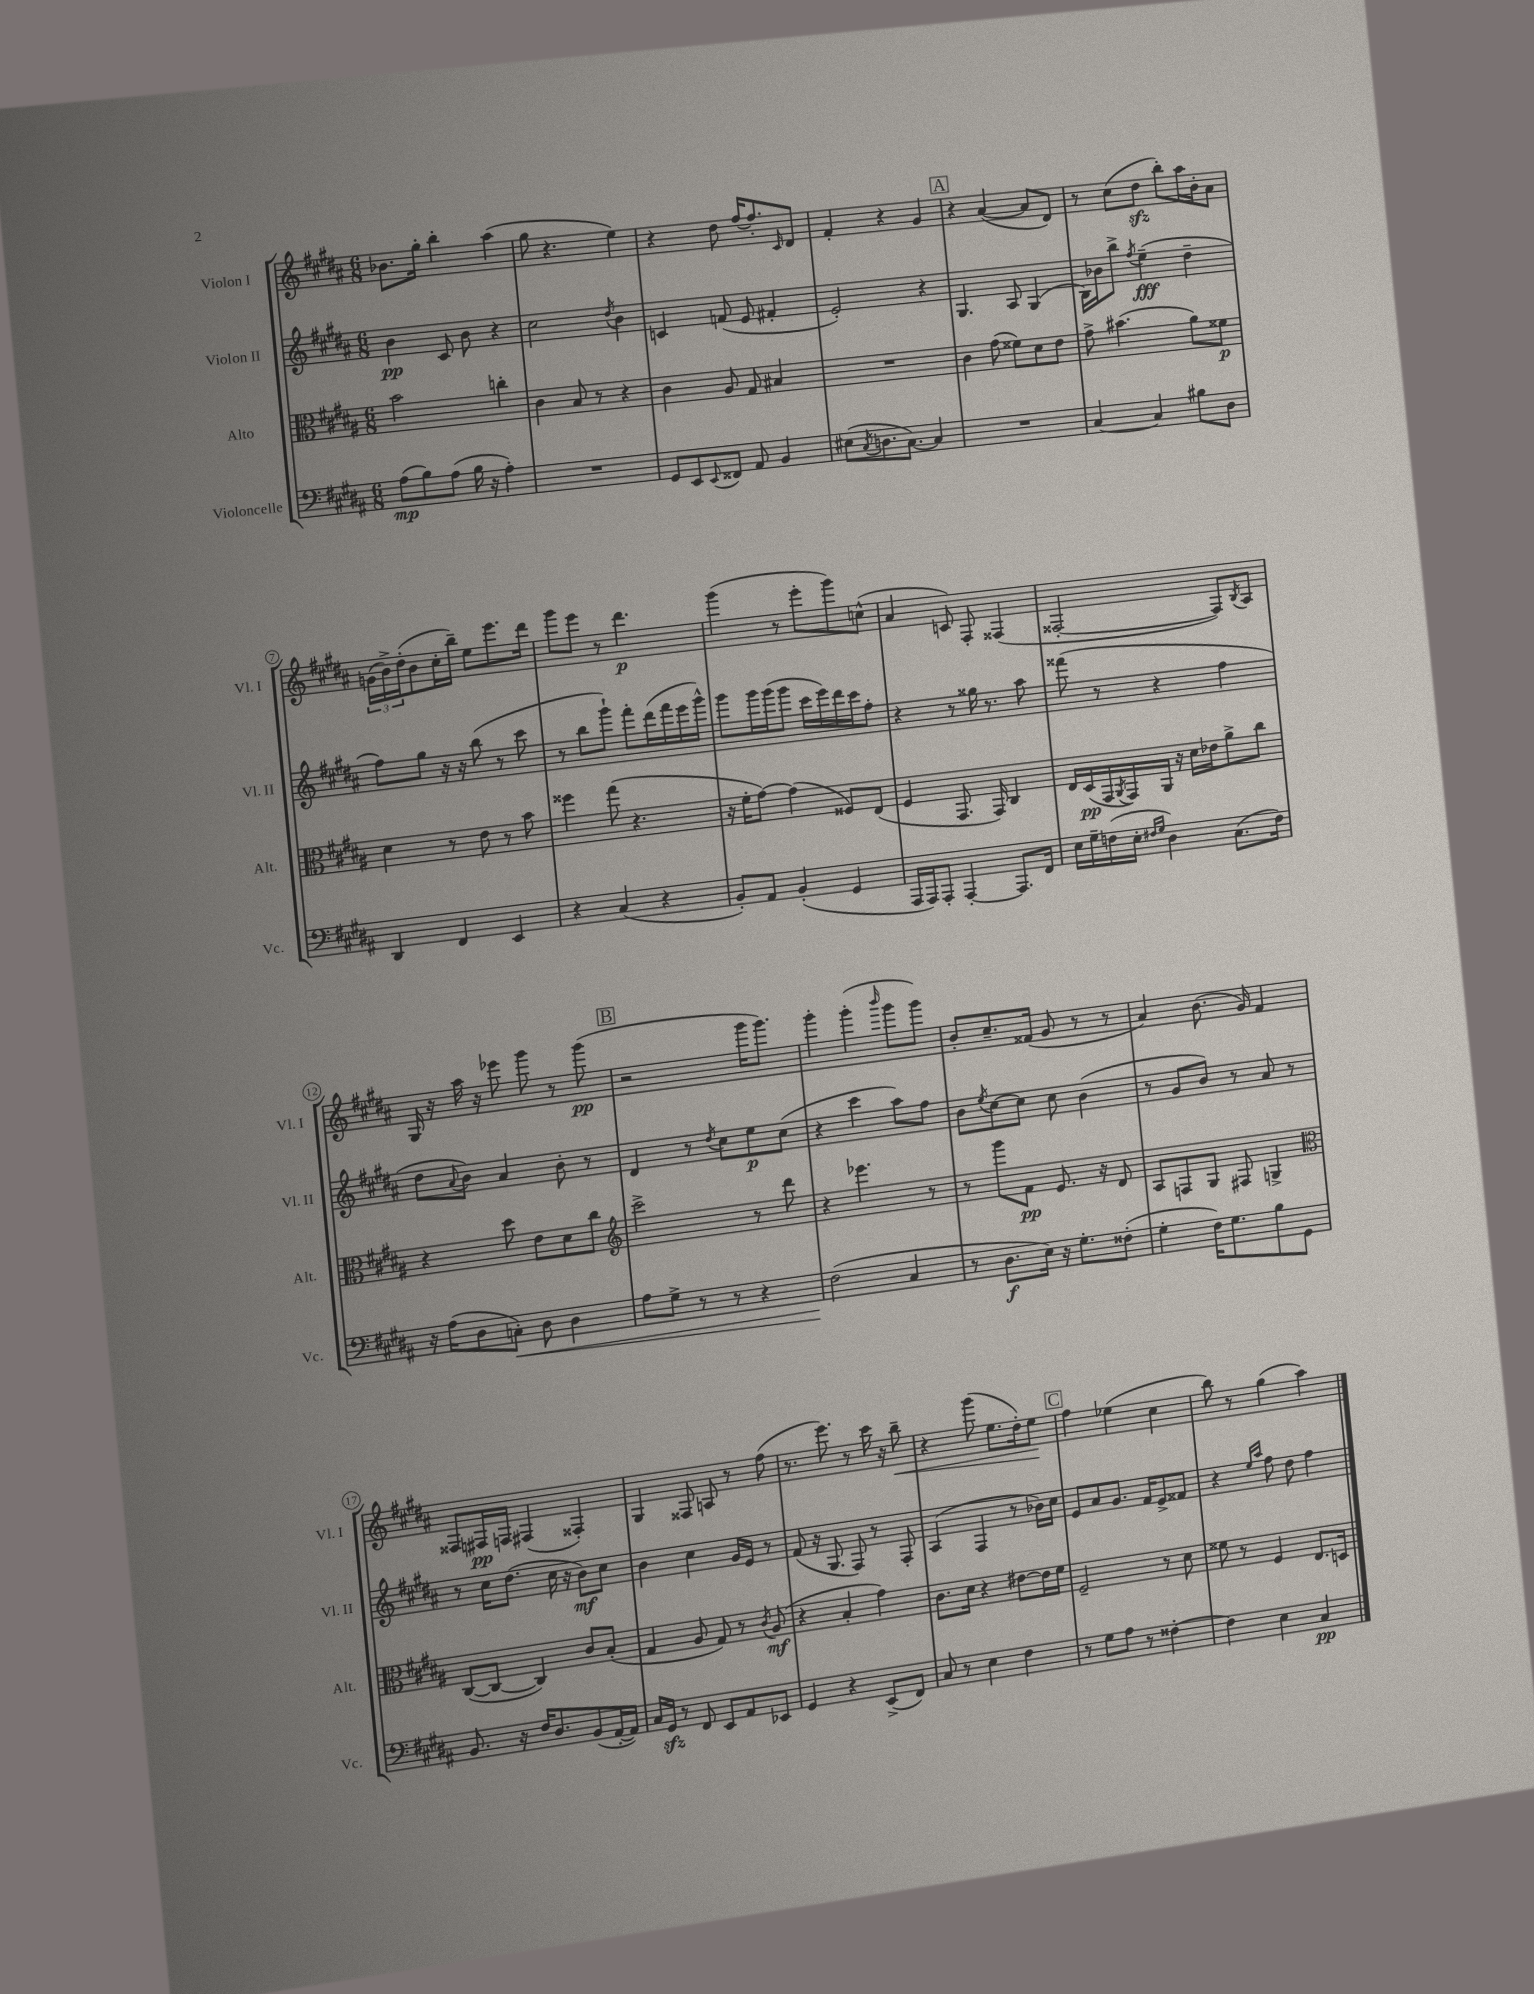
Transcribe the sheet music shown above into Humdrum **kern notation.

**kern	**kern	**kern	**kern
*staff4	*staff3	*staff2	*staff1
*clefF4	*clefC3	*clefG2	*clefG2
*k[f#c#g#d#a#]	*k[f#c#g#d#a#]	*k[f#c#g#d#a#]	*k[f#c#g#d#a#]
*M6/8	*M6/8	*M6/8	*M6/8
(8A#\L	2b\	4b\	8.b-\L
8B\)	.	.	.
.	.	.	16gg#'\Jk
(8A#\J	.	8c#/	4bb'\
16B\	.	8b\	.
16r	.	.	.
4A#'\)	4cc'\	4r	(4aa#\
=	=	=	=
2.r	4c#\	2cc#\	8gg#\
.	.	.	4.r
.	8B/	.	.
.	8r	.	.
.	.	8qdd#/	.
.	4r	4b\	4ee\)
=	=	=	=
8GG#/L	4c#\	4c/	4r
8EE/	.	.	.
8qqEE/	.	.	.
8FF##/J	8A#/	(8f/	8dd#\
8AA#/	8G#/	8e/	[16ff#/LK
.	.	.	8.ff#'/]
4BB/	4B#/	4f#'/	.
.	.	.	16qqc#/
.	.	.	8d#/J
=	=	=	=
(8E#\L	2.r	2e'/)	4f#'/
8qC#/	.	.	.
8.D\	.	.	.
.	.	.	4r
[8.C#\J)	.	.	.
4C#/]	.	4r	4g#/
=	=	=	=
2.r	4c#\	4.G#/	4r
.	(8g#\	.	([4a#/
.	8f##\L)	8A#/	.
.	8d#\	(4G#/	8a#/]L
.	8e\J	.	8d#/J)
=	=	=	=
[4C#/	8g#^\	16B\LL)	8r
.	.	16b-\J	.
.	(4.b#\	8bb^\J	(8cc#\L
.	.	8qff#/	.
4C#/]	.	(4ee~\	8dd#\J
.	.	.	8bb'\L)
8B#\L	8a#\L)	4dd#~\	16aa#\L
.	.	.	16b'\J
8D#\J	8f##\J	.	8a#\J
=	=	=	=
4DD#/	4d#\	8ff#\L)	(24g\LL
.	.	.	24b^\)
.	.	.	(24dd#'\J
.	.	8gg#\J	8b\
4FF#/	8r	16r	16cc#'\L
.	.	16r	16bb~\JJ)
.	8e\	(8bb\	8ee\L
4EE/	8r	8r	8.eee\
.	8b\	8ccc#\	.
.	.	.	16ddd#\Jk
=	=	=	=
4r	4ff##\	8r	8ggg#\L
.	.	8bb\L	8eee\J
(4C#/	(8gg#\	8ggg#`\J)	8r
.	4.r	8fff#'\L	4.ddd#\
4r	.	(16ddd#\L	.
.	.	16fff#\	.
.	.	16eee\	.
.	.	16ggg#^^\JJ)	.
=	=	=	=
8BB'/L)	16r	8ggg#\L	(4ggg#\
.	16f#'\LK	.	.
8AA#/J	[8g#\J)	16ggg#\L	.
.	.	(16ggg#\J	.
(4BB'/	(4g#\]	8ggg#\J	8r
.	.	16ccc#\LL	8eee'\L
.	.	16eee\)	.
4GG#/	8F##/L)	16ddd#\	8ggg#\)
.	.	16ccc#\J	.
.	(8E/J	8ff#'\J	(8cc^^\J
=	=	=	=
16AAA#/LL	4F#/	4r	4a#/
16AAA#/J)	.	.	.
8AAA#'/J	.	.	.
[4AAA#'/	8.GG#/	8r	8c/)
.	.	16gg##\	8F#'/
.	16GG#/)	8.r	.
8.AAA#/]L	4C#/	.	(4F##/
.	.	8aa#\	.
16FF#/Jk	.	.	.
=	=	=	=
16E\LL	16E/LL	(8fff##\	[2F##'/
16G#~\	(16D#/	.	.
(16F\	16GG#/	8r	.
.	8qAA#/	.	.
16E'\JJ	16GG#/)	.	.
16qqF#/LL	.	.	.
16qqG#/JJ	.	.	.
4D#\)	16AA#/JJ	4r	.
.	16r	.	.
.	16d#\LL	.	.
.	16e-\J	.	.
(8.C#\L	8a#^\	4ff#\	8F##/]L)
.	.	.	8qB/
.	8cc#\J	.	8A#/J
16F#\Jk)	.	.	.
=	=	=	=
16r	4r	8dd#\L	16G#/
(16A#\LK	.	.	16r
.	.	8qqa#/	.
8D#\	.	8b\J)	16aa#\
.	.	.	16r
8C'\J)	8dd#\	4a#/	8eee-\
8D#\	8e\L	.	8ggg#\
4D#\	8d#\	8b'\	8r
.	8cc#\J	8r	(8ggg#\
=	=	=	=
*	*clefG2	*	*
8A#\L	2ccc#^\	4d#/	2r
8G#^\J	.	.	.
8r	.	8r	.
.	.	8qdd#/	.
8r	.	8cc#\L	.
4r	8r	8ee\	16ggg#\LK
.	.	.	8.ggg#\J)
.	8ddd#\	(8cc#\J	.
=	=	=	=
(2F#\	4r	4r	4ggg#'\
.	4.eee-\	4ccc#\	(4ggg#'\
.	.	.	16qqbbb/
4C#/	.	8aa#\L)	8ggg#\L
.	8r	8ff#\J	8ggg#\J)
=	=	=	=
8r	8r	8b\L	8b'/L
.	.	8qee/	.
8.D#\L	8ggg#\L	[8cc#\	8.cc#~/
.	8f#\J	8cc#\]J	.
16E\Jk)	.	.	(16f##/Jk
16r	8.e/	8cc#\	8g#/
8.G#'\L	.	.	.
.	.	(4b\	8r
.	16r	.	.
(8F##'\J	8d#/	.	8r
=	=	=	=
4G#'\	8A#/L	8r	4a#/)
.	8F/	8g#/L	.
16F#\LK)	8G#/J	8b/J)	(8.b\
8.G#\	.	.	.
.	8F#/	8r	.
.	.	.	16g#/)
8B\	4G^/	8a#/	4f#/
8GG#\J	.	8r	.
=	=	=	=
*	*clefC3	*	*
8.BB/	([8C#/L	8r	8F##/L
.	8C#/_J	16cc#\LK	16F#/L
16r	.	(8.dd#\J	16F/JJ
16F#/LK	4C#/])	.	(4F#/
8.D#/	.	.	.
.	.	16cc#\	.
.	.	16r	.
(8BB/	8c#/L	8b\L)	4F##'/)
[16AA#'/L	(8B'/J	8cc#\J	.
16AA#/]JJ)	.	.	.
=	=	=	=
16C#/LL	4G#/	4b\	4G#/
16GG#/JJ	.	.	.
8r	.	.	.
8FF#/	8A#/	4cc#\	8F##/
8EE/L	8G#/)	.	8A/
8AA#/	8r	16g#/LL	8r
.	.	16e/JJ	.
.	8qc#/	.	.
8EE-/J	(8A#/	8r	(8ff#\
=	=	=	=
4GG#/	4r	(8f#/	8.r
.	.	16r	.
.	.	8.G#/	8.eee\)
4r	4B'/	.	.
.	.	8F#/)	8r
(8EE^/L	4g#\)	8r	16ccc#\
.	.	.	16r
8FF#/J)	.	8F#'/	8bb~\
=	=	=	=
8C#/	8.c#\L	(4A#/	4r
8r	.	.	.
.	16d#\Jk	.	.
4E\	4r	4F#/	(8ggg#\
.	.	.	8.ee\L
4F#\	[8e#\L	8r	.
.	.	.	16dd#'\k)
.	16e#\]L	16b-\LL)	8ee\J
.	16f#\JJ	16cc#\JJ	.
=	=	=	=
8r	2F#~/	8e/L	4ff#\
8G#\L	.	8a#/	.
8A#\J	.	8.g#/J	(4ee-\
8r	.	.	.
.	.	16f#/LK	.
[4F##'\	8r	8e^/	4cc#\
.	8d#\	8f##/J	.
=	=	=	=
4F##\]	8f##\	4r	8bb\)
.	8r	.	8r
.	.	16qqee/LL	.
.	.	16qqaa#/JJ	.
4E\	4F#/	8ff#\	(4gg#\
.	.	8dd#\	.
4C#/	8.E/L	4ff#\	4aa#\)
.	16D/Jk	.	.
==	==	==	==
*-	*-	*-	*-
